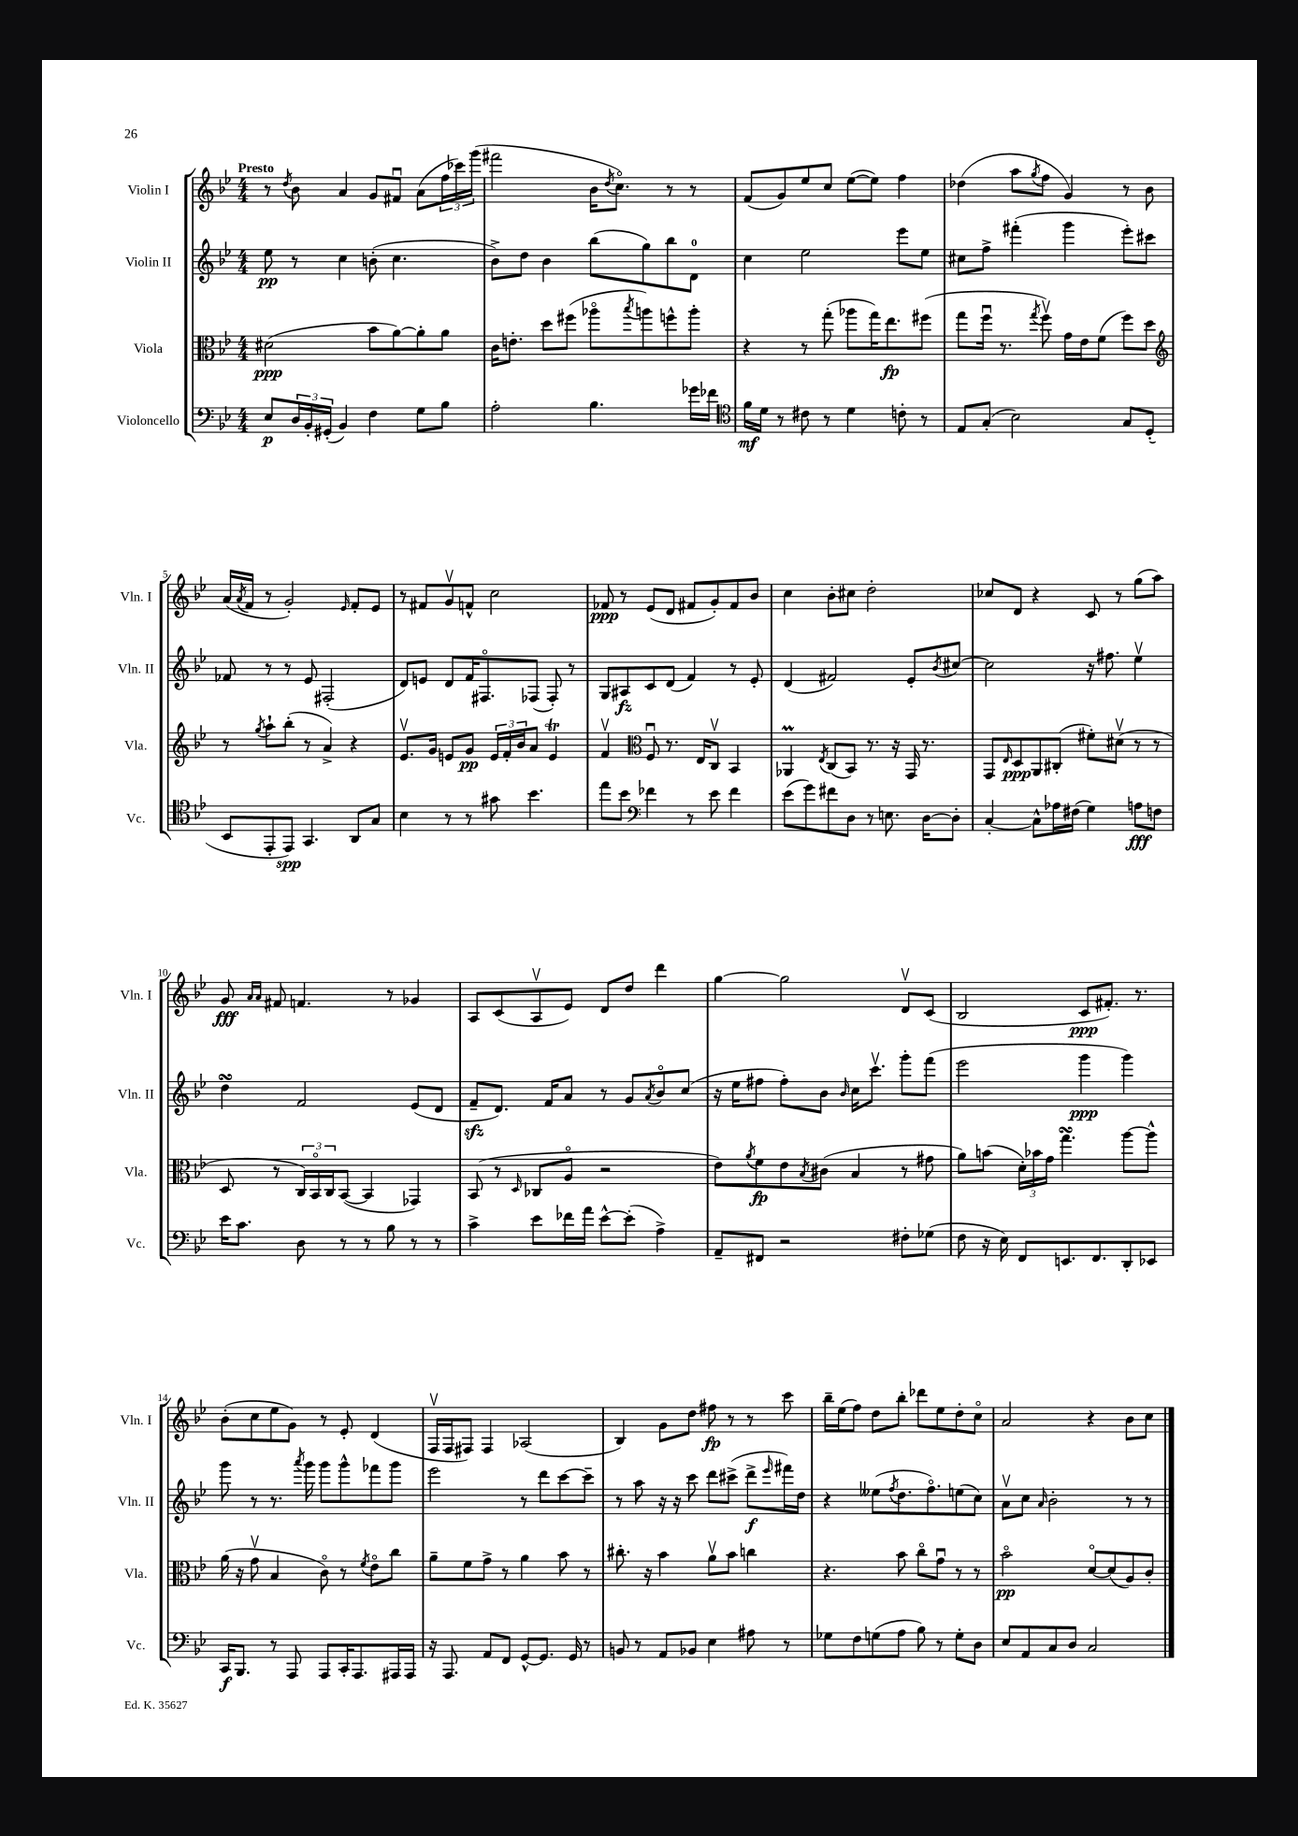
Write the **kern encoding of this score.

**kern	**dynam	**kern	**dynam	**kern	**dynam	**kern	**dynam
*part4	*part4	*part3	*part3	*part2	*part2	*part1	*part1
*staff4	*staff4	*staff3	*staff3	*staff2	*staff2	*staff1	*staff1
*I"Violoncello	*	*I"Viola	*	*I"Violin II	*	*I"Violin I	*
*I'Vc.	*	*I'Vla.	*	*I'Vln. II	*	*I'Vln. I	*
*clefF4	*	*clefC3	*	*clefG2	*	*clefG2	*
*k[b-e-]	*	*k[b-e-]	*	*k[b-e-]	*	*k[b-e-]	*
*M4/4	*	*M4/4	*	*M4/4	*	*M4/4	*
=1	=1	=1	=1	=1	=1	=1	=1
!	!	!	!	!	!	!LO:TX:a:B:t=Presto	!
8E-/L	p	(2d#X\	ppp	8ee-\	pp	8r	.
.	.	.	.	.	.	8qdd/	.
24D/L	.	.	.	8r	.	8b-\	.
24BB-'/	.	.	.	.	.	.	.
(24GG#X'/JJ	.	.	.	.	.	.	.
4BB-/)	.	.	.	4cc\	.	4a/	.
4F\	.	8b-\L	.	(8bn'\	.	8g/L	.
.	.	[8a\)	.	4.cc\	.	8f#Xu/J	.
8G\L	.	8a'\]	.	.	.	(8a\L	.
8B-\J	.	8a\J	.	.	.	24ff\L	.
.	.	.	.	.	.	24ccc-X\)	.
.	.	.	.	.	.	(24ggg\JJ	.
=2	=2	=2	=2	=2	=2	=2	=2
2A'\	.	16c\KL	.	8b-^\L)	.	2fff#X\	.
.	.	8.en'\J	.	.	.	.	.
.	.	.	.	8dd\J	.	.	.
.	.	8dd\L	.	4b-\	.	.	.
.	.	(8ff#X\J	.	.	.	.	.
4.B-\	.	8aa-X\L	.	(8bb-\L	.	16b-\KL	.
.	.	.	.	.	.	8qdd/	.
.	.	.	.	.	.	8.cc\J)	.
.	.	8qbb-/	.	.	.	.	.
.	.	8aan\)	.	8gg\)	.	.	.
.	.	8ffn^^\	.	8bb-\	.	8r	.
16g-X\LL	.	8aa'\J	.	8d\J	.	8r	.
16f-X\JJ	.	.	.	.	.	.	.
=3	=3	=3	=3	=3	=3	=3	=3
*clefC4	*	*	*	*	*	*	*
16f\LL	mf	4r	.	4cc\	.	(8f/L	.
16d\JJ	.	.	.	.	.	.	.
8r	.	.	.	.	.	8g/)	.
8c#X\	.	8r	.	2ee-\	.	8ee-/	.
8r	.	(8gg'\	.	.	.	8cc/J	.
4d\	.	8aa-X\L	.	.	.	([8ee-\L	.
.	.	16gg\K)	.	.	.	8ee-\J])	.
.	.	8.ee-\	fp	.	.	.	.
8cn'\	.	.	.	8eee-\L	.	4ff\	.
8r	.	(8ff#X\J	.	8ee-\J	.	.	.
=4	=4	=4	=4	=4	=4	=4	=4
8E-/L	.	8gg\L	.	8cc#X\L	.	(4dd-X\	.
(8G'/J	.	16ffu\Jk	.	8ff^\J	.	.	.
.	.	8.r	.	.	.	.	.
2B-\)	.	.	.	(4fff#X'\	.	8aa\L	.
.	.	8qgg/	.	.	.	8qgg/	.
.	.	8ffv\)	.	.	.	8ff\J	.
.	.	16g\LL	.	4ggg\	.	4g/)	.
.	.	16e-\J	.	.	.	.	.
.	.	(8f\J	.	.	.	.	.
8G/L	.	8ff\L)	.	8eee-'\L)	.	8r	.
(8D'/J	.	8dd\J	.	8ccc#X\J	.	8b-\	.
!!LO:LB:g=z
=5	=5	=5	=5	=5	=5	=5	=5
*	*	*clefG2	*	*	*	*	*
8BB-/L	.	8r	.	8f-X/	.	(16a/LL	.
.	.	.	.	.	.	8qa/	.
.	.	.	.	.	.	16f/JJ	.
.	.	8qgg/	.	.	.	.	.
8EE-'/	.	8aa`\L	.	8r	.	8r	.
8EE-/J)	spp	(8bb-'\J	.	8r	.	2g'/)	.
4.GG/	.	8r	.	8e-/	.	.	.
.	.	4a^/)	.	(2F#X'/	.	.	.
.	.	.	.	.	.	16qqe-/	.
8AA/L	.	4r	.	.	.	8f'/L	.
8G/J	.	.	.	.	.	8e-/J	.
=6	=6	=6	=6	=6	=6	=6	=6
4B-\	.	8.e-v/L	.	8d/L)	.	8r	.
.	.	.	.	8en/J	.	8f#X/L	.
.	.	16g/Jk	.	.	.	.	.
8r	.	8en/L	.	8d/L	.	8gv/	.
8r	.	8g/J	pp	16f/K	.	8fn^^/J	.
.	.	.	.	8.F#X/	.	.	.
8g#X\	.	24e/LL	.	.	.	2cc\	.
.	.	24f'/	.	.	.	.	.
.	.	24b-/J	.	.	.	.	.
4.b-\	.	8a/J	.	(8F-X/J	.	.	.
.	.	4et/	.	8F-'/)	.	.	.
.	.	.	.	8r	.	.	.
=7	=7	=7	=7	=7	=7	=7	=7
8ee-\L	.	4fv/	.	8G/L	.	8f-X/	ppp
8b-\J	.	.	.	8A#X/	fz	8r	.
*clefF4	*	*clefC3	*	*	*	*	*
4f-X\	.	8Fu/	.	8c/	.	(8e-/L	.
.	.	8.r	.	(8d/J	.	8d/J	.
8r	.	.	.	4f/)	.	8f#X/L	.
.	.	16E-/KL	.	.	.	.	.
8e-\	.	8Cv/J	.	.	.	8g'/)	.
4f-\	.	4BB-/	.	8r	.	8f#/	.
.	.	.	.	8e-'/	.	8b-/J	.
=8	=8	=8	=8	=8	=8	=8	=8
(8e-\L	.	4AA-XM/	.	(4d/	.	4cc\	.
8g\)	.	.	.	.	.	.	.
.	.	8qE-/	.	.	.	.	.
8f#X\	.	(8C/L	.	2f#X/)	.	8b-'\L	.
8D\J	.	8BB-/J)	.	.	.	8cc#X\J	.
8r	.	8.r	.	.	.	2dd'\	.
8.En\	.	.	.	.	.	.	.
.	.	16r	.	.	.	.	.
.	.	16GG/	.	8e-'/L	.	.	.
[16D\KL	.	8.r	.	.	.	.	.
.	.	.	.	8qb-/	.	.	.
8D'\J]	.	.	.	[8cc#X/J	.	.	.
=9	=9	=9	=9	=9	=9	=9	=9
[4C'/	.	8GG/L	.	2cc#\]	.	8cc-X/L	.
.	.	16qqE-/	.	.	.	.	.
.	.	8D/	ppp	.	.	8d/J	.
8C^^\L]	.	8AA/	.	.	.	4r	.
16A-X\L	.	(8C#X'/J	.	.	.	.	.
(16F#X\JJ	.	.	.	.	.	.	.
4G\)	.	8f#X'\L)	.	16r	.	8c/	.
.	.	.	.	8.ff#X\	.	.	.
.	.	(8d#Xv\J	.	.	.	8r	.
8An\L	fff	8r	.	4ee-v\	.	(8gg\L	.
8Fn\J	.	8r	.	.	.	8aa\J)	.
!!LO:LB:g=z
=10	=10	=10	=10	=10	=10	=10	=10
16e-\KL	.	8D/	.	4ddsSsS\	.	8g/	fff
8.c\J	.	.	.	.	.	.	.
.	.	.	.	.	.	16qqa/LL	.
.	.	.	.	.	.	16qqa/JJ	.
.	.	8r	.	.	.	8f#X/	.
8D\	.	24C/LL)	.	2f/	.	4.fn/	.
.	.	24BB-/	.	.	.	.	.
.	.	24C/J	.	.	.	.	.
8r	.	([8BB-/J	.	.	.	.	.
8r	.	4BB-/]	.	.	.	.	.
8B-\	.	.	.	.	.	8r	.
8r	.	4GG-X/)	.	(8e-/L	.	4g-X/	.
8r	.	.	.	8d/J	.	.	.
=11	=11	=11	=11	=11	=11	=11	=11
4c^\	.	(8BB-/	.	8fzz~/L	.	8A/L	.
.	.	8r	.	8.d/J)	.	(8c/	.
.	.	16qqD/	.	.	.	.	.
8e-\L	.	8C-X/L	.	.	.	8Av/	.
.	.	.	.	16f/KL	.	.	.
16f-X\L	.	8A/J	.	8a/J	.	8e-/J)	.
16a\JJ	.	.	.	.	.	.	.
[8e-^^\L	.	2r	.	8r	.	8d/L	.
(8e-'\J]	.	.	.	8g/L	.	8dd/J	.
.	.	.	.	8qa/	.	.	.
4A^\)	.	.	.	8b-/	.	4ddd\	.
.	.	.	.	(8cc/J	.	.	.
=12	=12	=12	=12	=12	=12	=12	=12
8AA~/L	.	8e-\L)	.	16r	.	[4gg\	.
.	.	.	.	16ee-\KL	.	.	.
.	.	8qa/	.	.	.	.	.
8FF#X/J	.	8f\	fp	8ff#X\J	.	.	.
2r	.	8e-\	.	8ff#'\L)	.	2gg\]	.
.	.	8qB-/	.	.	.	.	.
.	.	(8c#X\J	.	8b-\J	.	.	.
.	.	.	.	16qqb-/	.	.	.
.	.	4B-/	.	16cc\KL	.	.	.
.	.	.	.	8.cccv\J	.	.	.
8F#X'\L	.	8r	.	8ggg'\L	.	8dv/L	.
(8G-X\J	.	8g#X\	.	(8fff\J	.	(8c/J	.
=13	=13	=13	=13	=13	=13	=13	=13
8F\	.	8a\L)	.	2eee-\	.	2B-/	.
16r	.	(8bn\J	.	.	.	.	.
16E-\)	.	.	.	.	.	.	.
8FF/L	.	24d'\LL)	.	.	.	.	.
.	.	24b-X\	.	.	.	.	.
.	.	24g\JJ	.	.	.	.	.
8.EEn/	.	4.ggsSSS\	.	.	.	.	.
.	.	.	.	4ggg\	ppp	8c/L	ppp
8.FF/	.	.	.	.	.	.	.
.	.	.	.	.	.	8.f#X'/J)	.
8DD'/	.	[8aa\L	.	4ggg\)	.	.	.
.	.	.	.	.	.	8.r	.
8EE-X/J	.	8aa^^\J]	.	.	.	.	.
!!LO:LB:g=z
=14	=14	=14	=14	=14	=14	=14	=14
16CC/KL	f	(16a\	.	8ggg\	.	(8b-'\L	.
8.BBB-/J	.	16r	.	.	.	.	.
.	.	8gv\	.	8r	.	8cc\	.
8r	.	4B-/	.	8.r	.	8ee-\	.
8AAA/	.	.	.	.	.	8g\J)	.
.	.	.	.	8qaaa/	.	.	.
.	.	.	.	16ggg\	.	.	.
8AAA/L	.	8c\)	.	8ggg\L	.	8r	.
16CC'/K	.	8r	.	8ggg^^\	.	8e-'/	.
8.AAA/	.	.	.	.	.	.	.
.	.	8qf/	.	.	.	.	.
.	.	8e-\L	.	8fff-X\	.	(4d/	.
16AAA#X/L	.	8cc\J	.	8ggg\J	.	.	.
16AAA#/JJ	.	.	.	.	.	.	.
=15	=15	=15	=15	=15	=15	=15	=15
16r	.	8a~\L	.	2eee-\	.	16Fv/LL	.
8.AAA/	.	.	.	.	.	16F/J	.
.	.	8f\	.	.	.	8F#X/J)	.
8AA/L	.	8g^\J	.	.	.	4F#/	.
8FF/J	.	8r	.	.	.	.	.
[8GG^^/L	.	4a\	.	8r	.	(2A-X/	.
8.GG/J]	.	.	.	8ddd\L	.	.	.
.	.	8b-\	.	[8ccc\	.	.	.
16GG/	.	.	.	.	.	.	.
8r	.	8r	.	8ccc~\J]	.	.	.
=16	=16	=16	=16	=16	=16	=16	=16
8BBn/	.	8.cc#X'\	.	8r	.	4B-/)	.
8r	.	.	.	8aa\	.	.	.
.	.	16r	.	.	.	.	.
8AA/L	.	4b-\	.	16r	.	8g\L	.
.	.	.	.	16r	.	.	.
8BB-X/J	.	.	.	8ccc\	.	8dd\J	.
4E-\	.	8av\L	.	8ddd\L	.	8ff#X\	fp
.	.	8b-\J	.	(8ccc#X^\J	.	8r	.
8A#X\	.	4ccn\	.	8ddd^\L	f	8r	.
.	.	.	.	16qqeee-/	.	.	.
8r	.	.	.	16fff#X\L)	.	8ccc\	.
.	.	.	.	16dd\JJ	.	.	.
=17	=17	=17	=17	=17	=17	=17	=17
8G-X\L	.	4.r	.	4r	.	16bb-~\LL	.
.	.	.	.	.	.	(16ee-\J	.
8F\	.	.	.	.	.	8ff\J)	.
(8Gn\	.	.	.	(8ee--X\L	.	8dd\L	.
.	.	.	.	8qff/	.	.	.
8A\J	.	8b-\	.	8.dd\	.	8bb-'\J	.
8B-\)	.	8cc\L	.	.	.	8ddd-X\L	.
.	.	.	.	8.ff\)	.	.	.
8r	.	8gu\J	.	.	.	8ee-\	.
8G'\L	.	8r	.	(8een\	.	8dd'\	.
8D\J	.	8r	.	8cc\J)	.	8cc\J	.
=18	=18	=18	=18	=18	=18	=18	=18
8E-/L	.	2b-\	pp	8av\L	.	2a/	.
8AA/	.	.	.	8cc\J	.	.	.
.	.	.	.	16qqa/	.	.	.
8C/	.	.	.	2b-'\	.	.	.
8D/J	.	.	.	.	.	.	.
2C/	.	[8d/L	.	.	.	4r	.
.	.	(8d/]	.	.	.	.	.
.	.	8A/)	.	8r	.	8b-\L	.
.	.	8c'/J	.	8r	.	8cc\J	.
==	==	==	==	==	==	==	==
*-	*-	*-	*-	*-	*-	*-	*-
